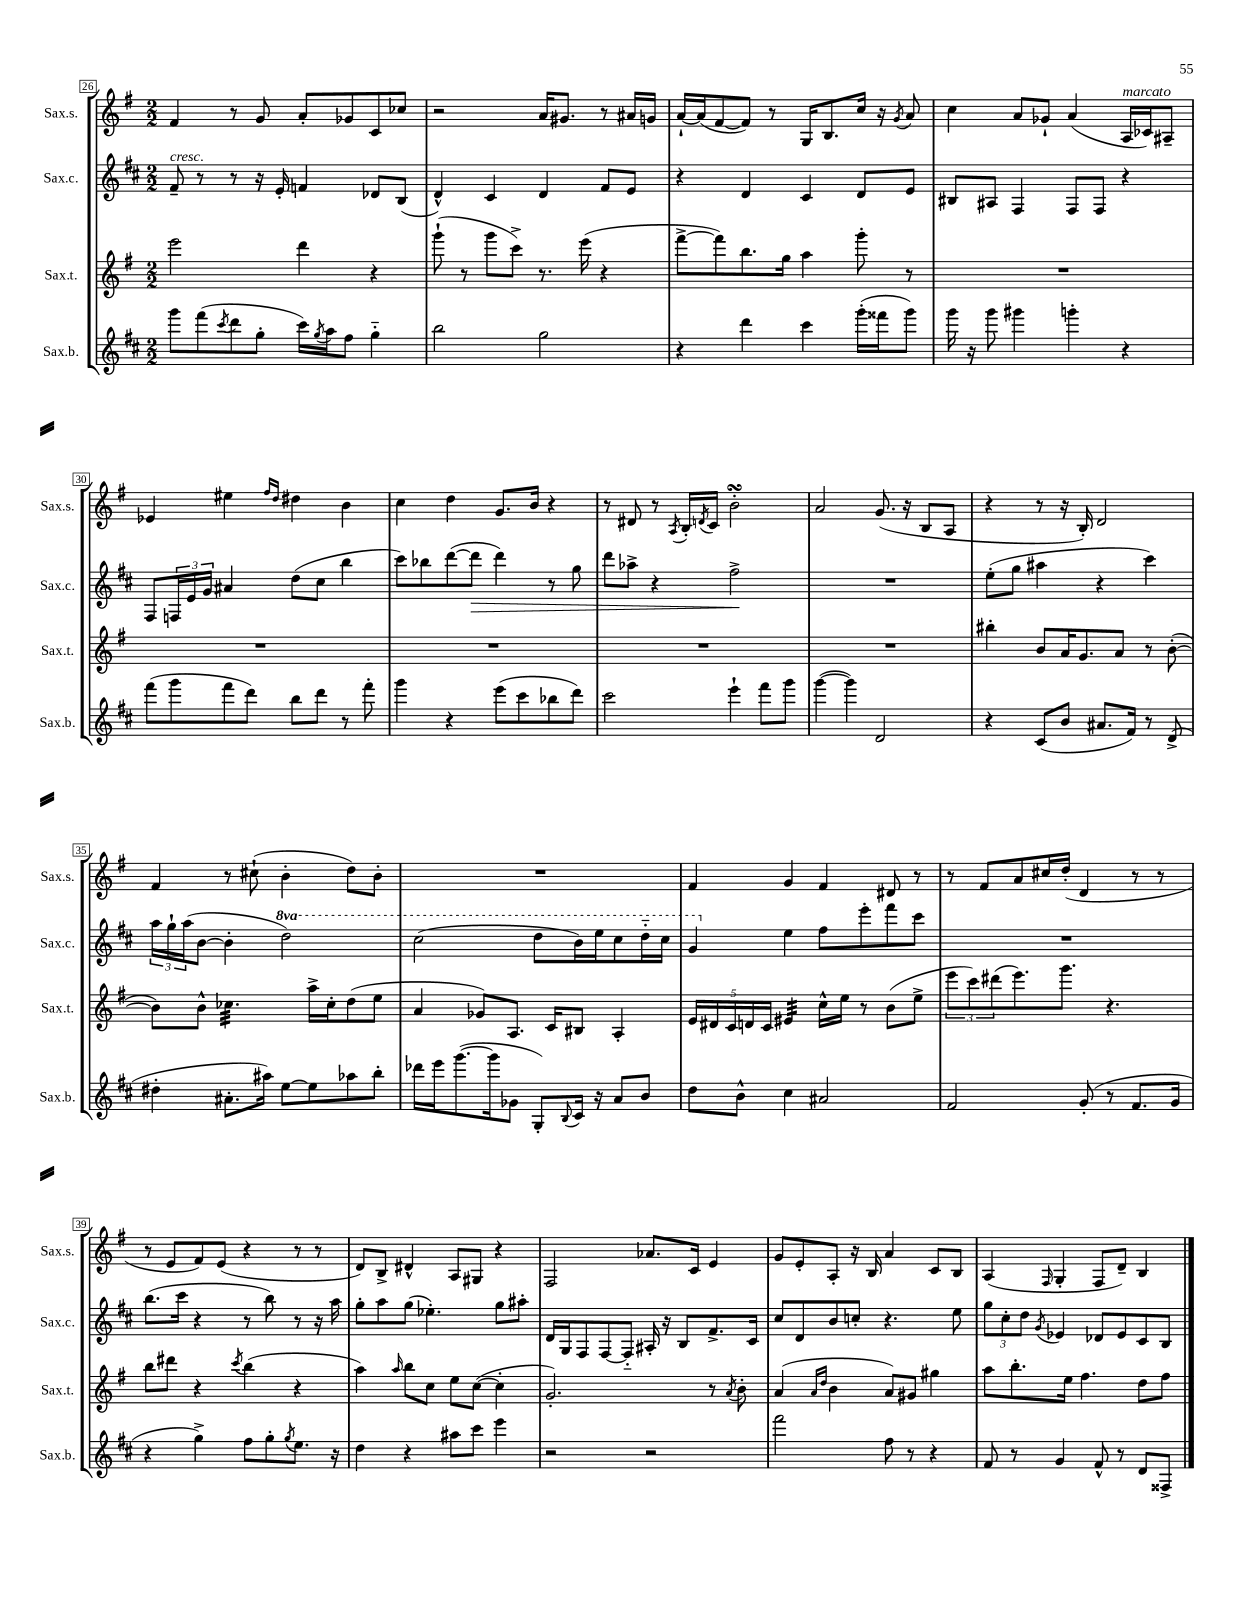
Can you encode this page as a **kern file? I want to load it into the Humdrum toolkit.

**kern	**kern	**kern	**kern
*staff4	*staff3	*staff2	*staff1
*clefG2	*clefG2	*clefG2	*clefG2
*k[f#c#]	*k[f#]	*k[f#c#]	*k[f#]
*M2/2	*M2/2	*M2/2	*M2/2
8ggg	2eee	8f#~	4f#
(8fff#	.	8r	.
8qccc#	.	.	.
8ddd	.	8r	8r
8gg'	.	16r	8g
.	.	16e'	.
16ccc#)	4ddd	4f	8a'
8qgg	.	.	.
16aa	.	.	.
8ff#	.	.	8g-
4gg'~	4r	8d-	8c
.	.	(8B	8cc-
=	=	=	=
2bb	(8ggg`	4d^^)	2r
.	8r	.	.
.	8ggg	4c#	.
.	8ccc^)	.	.
2gg	8.r	4d	16a
.	.	.	8.g#
.	(16eee	.	.
.	4r	8f#	8r
.	.	8e	16a#
.	.	.	16g
=	=	=	=
4r	[8fff#^	4r	[16a`
.	.	.	(16a]
.	8fff#])	.	[8f#
4ddd	8.bb	4d	8f#])
.	.	.	8r
.	16gg	.	.
4ccc#	4aa	4c#	16G
.	.	.	8.B
(16ggg'	8ggg'	8d	16cc
16fff##	.	.	16r
.	.	.	8qg
8ggg)	8r	8e	8a
=	=	=	=
16ggg	1r	8B#	4cc
16r	.	.	.
8ggg	.	8A#	.
4ggg#	.	4F#	8a
.	.	.	8g-`
4ggg'	.	8F#	(4a
.	.	8F#	.
4r	.	4r	16A
.	.	.	16c-)
.	.	.	8A#~
=	=	=	=
(8fff#	1r	8F#	4e-
8ggg	.	24F	.
.	.	24e	.
.	.	24g	.
8fff#	.	4a#	4ee#
8ddd)	.	.	.
.	.	.	16qqff#
.	.	.	16qqdd
8bb	.	(8dd	4dd#
8ddd	.	8cc#	.
8r	.	4bb	4b
8fff#'	.	.	.
=	=	=	=
4ggg	1r	8ccc#)	4cc
.	.	8bb-	.
4r	.	([8ddd	4dd
.	.	8ddd]	.
(8eee	.	4ddd)	8.g
8ccc#	.	.	.
.	.	.	16b
8bb-	.	8r	4r
8ddd)	.	8gg	.
=	=	=	=
2ccc#	1r	8ddd	8r
.	.	8aa-^	8d#
.	.	4r	8r
.	.	.	8qA
.	.	.	16B'
.	.	.	8qd
.	.	.	16c
4eee`	.	2ff#^	2b'
8fff#	.	.	.
8ggg	.	.	.
=	=	=	=
([4ggg	1r	1r	2a
4ggg])	.	.	.
2d	.	.	(8.g
.	.	.	16r
.	.	.	8B
.	.	.	8A
=	=	=	=
4r	4bb#'	(8ee'	4r
.	.	8gg	.
(8c#	8b	4aa#	8r
8b	16a	.	16r
.	8.g	.	16B')
8.a#	.	4r	2d
.	8a	.	.
16f#)	.	.	.
8r	8r	4ccc#)	.
(8d^	([8b'	.	.
=	=	=	=
4dd#'	8b])	24aa	4f#
.	.	24gg`	.
.	.	(24aa	.
.	8b^^	[8b	.
8.a#'	4.cc-	4b']	8r
.	.	.	(8cc#`
16aa#)	.	.	.
[8ee	.	2ddd)	4b'
8ee]	16aa^	.	.
.	16cc-'	.	.
8aa-	(8dd	.	8dd)
8bb'	8ee	.	8b'
=	=	=	=
16ddd-	4a	(2ccc#	1r
16eee	.	.	.
([8.ggg	.	.	.
.	8g-)	.	.
16ggg]	.	.	.
8g-	8.A	.	.
8G')	.	8ddd	.
.	16c	.	.
8qqB	.	.	.
16c#	8B#	16bb)	.
16r	.	16eee	.
8a	4A'	8ccc#	.
8b	.	16ddd'~	.
.	.	16ccc#	.
=	=	=	=
8dd	20e	4gg	4f#
.	20d#	.	.
.	20c	.	.
8b^^	.	.	.
.	20d	.	.
.	20c	.	.
4cc#	4e#	4ee	4g
2a#	16cc^^	8ff#	4f#
.	16ee	.	.
.	8r	8eee'	.
.	(8b	8fff#	8d#
.	8ee^	8ccc#	8r
=	=	=	=
2f#	12eee	1r	8r
.	12ccc)	.	.
.	.	.	8f#
.	(12ddd#	.	.
.	8.eee)	.	8a
.	.	.	16cc#
.	8.ggg	.	(16dd'
(8g'	.	.	4d
8r	4.r	.	.
8.f#	.	.	8r
.	.	.	8r
16g	.	.	.
=	=	=	=
4r	8bb	(8.bb	8r
.	8ddd#	.	8e
.	.	16ccc#	.
4gg^)	4r	4r	8f#)
.	.	.	(8e
.	8qccc	.	.
8ff#	(4bb	8r	4r
8gg'	.	8bb)	.
8qgg	.	.	.
8.ee	4r	8r	8r
.	.	16r	8r
16r	.	16aa	.
=	=	=	=
4dd	4aa)	8gg'	8d)
.	.	8aa	8B^
.	16qqaa	.	.
4r	8bb	(8gg	4d#^^
.	8cc	4.ee-')	.
8aa#	8ee	.	8A
8ccc#	([8cc	.	8G#
4eee	4cc']	8gg	4r
.	.	8aa#'	.
=	=	=	=
2r	2.g')	16d	2F#
.	.	16G	.
.	.	8F#	.
.	.	[8F#	.
.	.	8F#'~]	.
2r	.	16A#'	8.a-
.	.	16r	.
.	.	8B	.
.	.	.	16c
.	8r	8.f#^	4e
.	8qa	.	.
.	8b'	.	.
.	.	16c#	.
=	=	=	=
2fff#	(4a	8cc#	8g
.	.	8d	8e'
.	16qqa	.	.
.	16qqdd	.	.
.	4b	8b	8A'
.	.	8cc'	16r
.	.	.	16B
8ff#	8a)	4.r	4a
8r	8g#	.	.
4r	4gg#	.	8c
.	.	8ee	8B
=	=	=	=
8f#	8aa	12gg	(4A
.	.	12cc#'	.
8r	8.bb'	.	.
.	.	12dd	.
.	.	8qg	16qqF#
4g	.	4e-	4G'
.	16ee	.	.
.	4.ff#	.	.
8f#^^	.	8d-	8F#
8r	.	8e-	8d~)
8d	8dd	8c#	4B
8F##^	8ff#	8B	.
==	==	==	==
*-	*-	*-	*-
